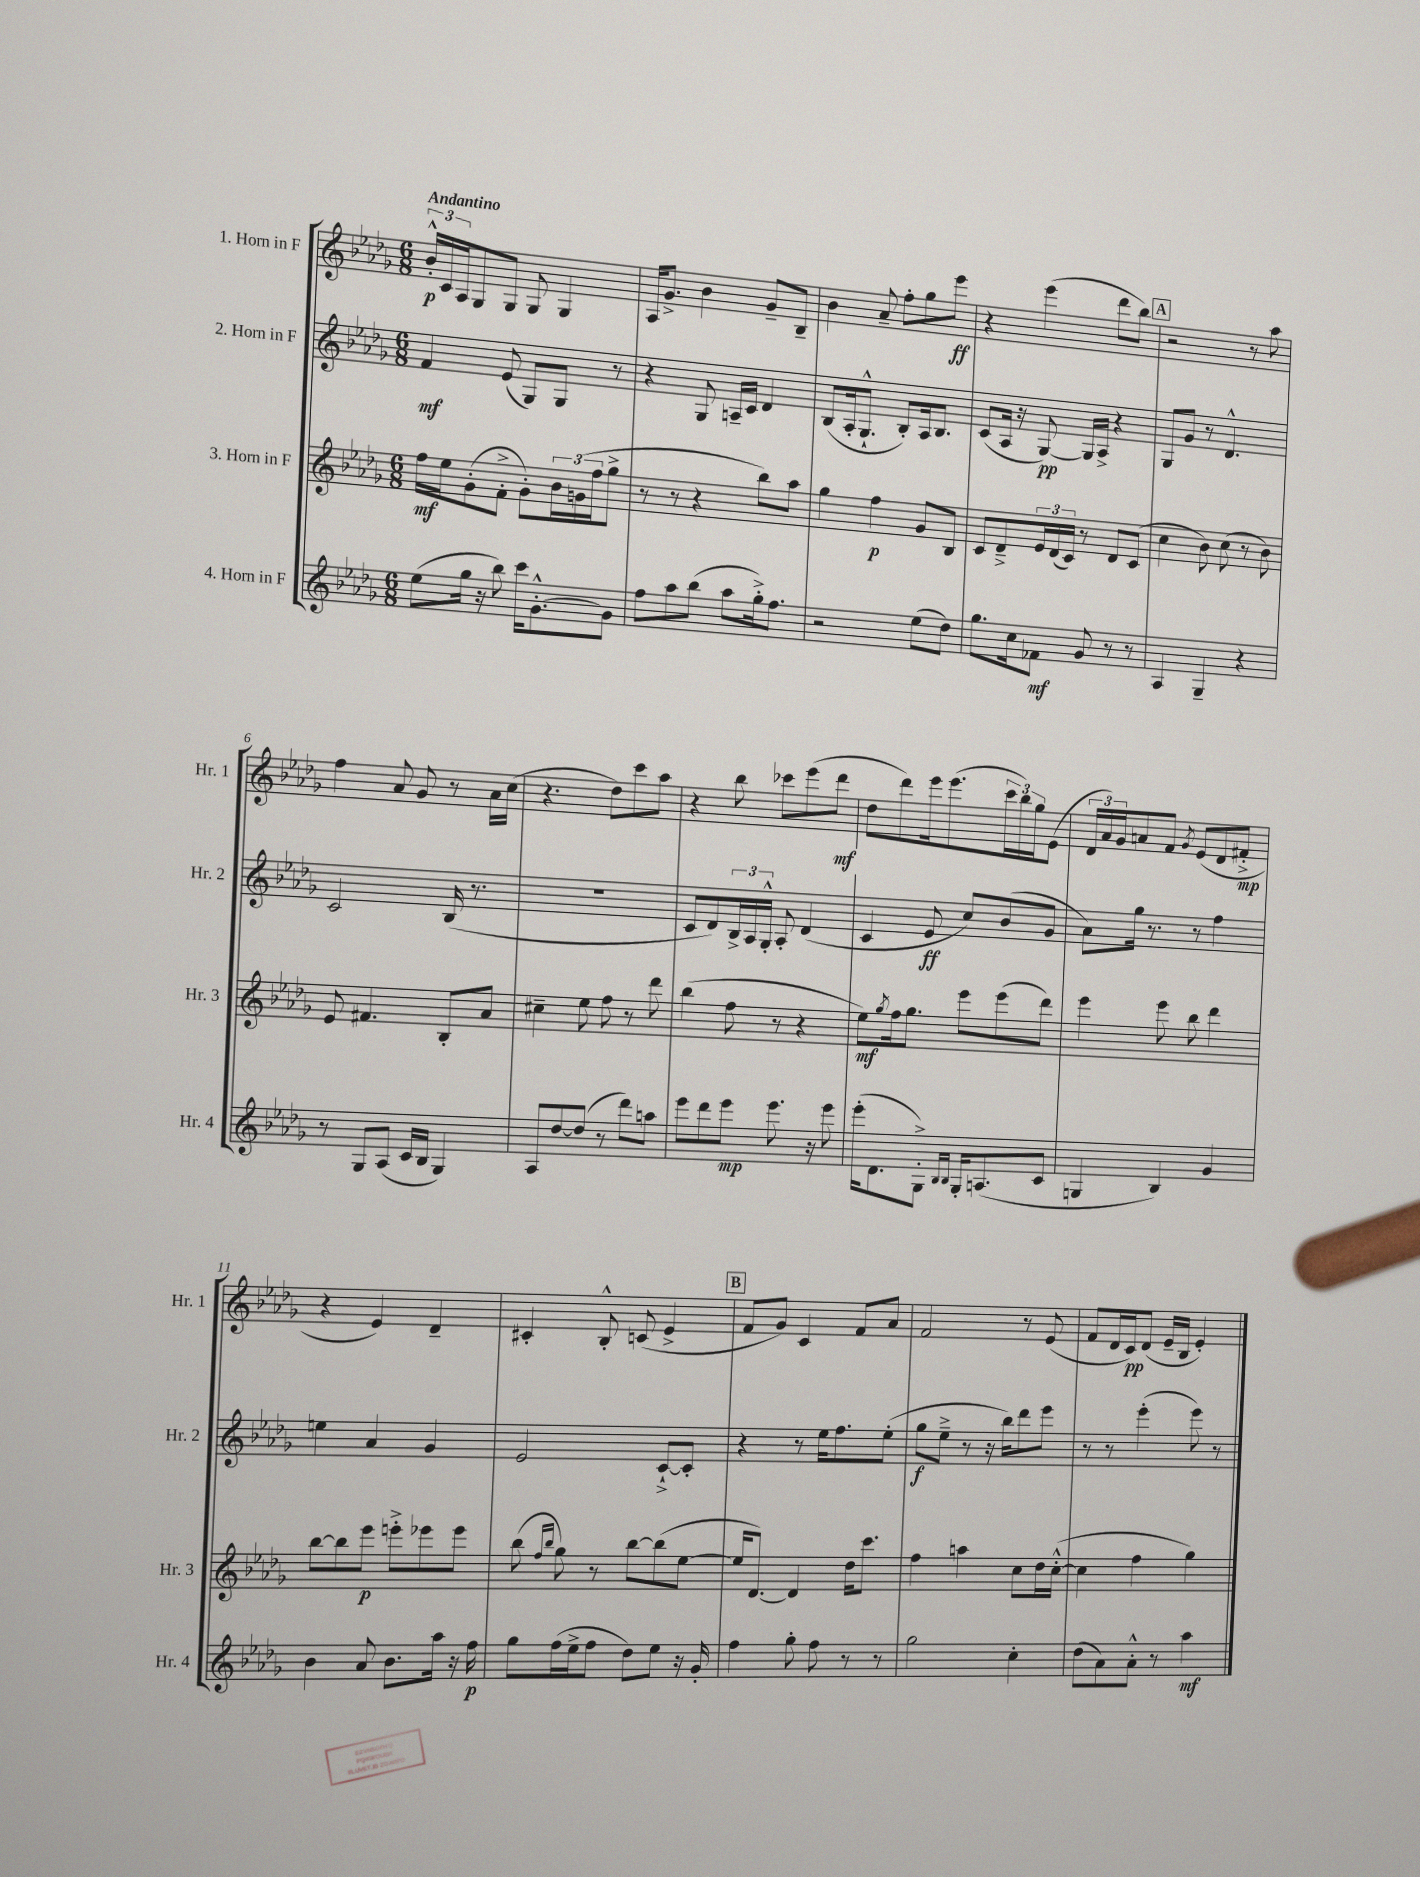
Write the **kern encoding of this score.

**kern	**kern	**kern	**kern
*staff4	*staff3	*staff2	*staff1
*clefG2	*clefG2	*clefG2	*clefG2
*k[b-e-a-d-g-]	*k[b-e-a-d-g-]	*k[b-e-a-d-g-]	*k[b-e-a-d-g-]
*M6/8	*M6/8	*M6/8	*M6/8
(8ee-\L	16ff\LL	4f/	24b-'^^/LL
.	.	.	24c/
.	16ee-\J	.	.
.	.	.	24A-/J
16gg-\Jk	(8g-'\	.	8G-/
16r	.	.	.
8bb-\)	8f'^\J	(8e-/	8G-/J
16ccc\LK	8g-'\L)	8G-/L)	8G-/
[8.g-'^^\	.	.	.
.	24b-\L	8G-/J	4G-/
.	(24g\	.	.
.	24ff\J	.	.
8g-\]J	8gg-^\J	8r	.
=	=	=	=
8ff\L	8r	4r	16A-/LK
.	.	.	8.g-^/J
8aa-\	8r	.	.
(8bb-\J	4r	8G-/	4b-\
8aa-\L	.	16A~/LL	.
.	.	16c/JJ	.
16gg-'^\k)	8bb-\L)	4d-/	8g-~/L
8.ff\J	.	.	.
.	8aa-\J	.	8B-~/J
=	=	=	=
2r	4gg-\	(8B-/L	4b-\
.	.	16A-'/k	.
.	.	8.G-`^^/J	.
.	4ff\	.	8a-~/
.	.	8B-'/L)	8ff'\L
(8ee-\L	8g-/L	16A-/k	8gg-\
.	.	8.B-/J	.
8dd-\J)	8B-/J	.	8eee-\J
=	=	=	=
8.gg-\L	8c/L	(8c/L	4r
.	8d-~^/	16A-/Jk	.
16cc\k	.	16r	.
8f-\J	24e-/L	[8G-/)	(4eee-\
.	(24d-/	.	.
.	24c/JJ)	.	.
8g-/	8r	16G-/]LL	.
.	.	16A-^/JJ	.
8r	8d-/L	4r	8ddd-\L
8r	(8c/J	.	8bb-\J)
=	=	=	=
4A-/	4cc\	8G-/L	2r
.	.	8g-/J	.
4G-~/	8b-\)	8r	.
.	(8cc\	4.d-^^/	.
4r	8r	.	8r
.	8b-\)	.	8aa-\
=	=	=	=
8r	8e-/	2c/	4ff\
8G-/L	4.f#/	.	.
(8A-/J	.	.	8a-/
16c/LL	.	.	8g-/
16B-/JJ	.	.	.
4G-/)	8B-'/L	(16B-/	8r
.	.	8.r	.
.	8a-/J	.	16a-\LL
.	.	.	(16cc\JJ
=	=	=	=
8A-/L	4cc#~\	2.r	4.r
[8dd-/	.	.	.
(8dd-/]J	8ee-\	.	.
8r	8ff\	.	8dd-\L)
8ddd-\L)	8r	.	8ccc\
8aa\J	8ddd-\	.	8aa-\J
=	=	=	=
8eee-\L	(4bb-\	8c/L	4r
8ddd-\	.	8d-/)	.
8eee-\J	8ff\	24B-^/L	8bb-\
.	.	24A-/	.
.	.	24G-'^^/JJ	.
8.eee-\	8r	8A-'/	8ccc-\L
.	4r	(4d-/	(8eee-\
16r	.	.	.
8eee-\	.	.	8ddd-\J
=	=	=	=
(16eee-'\LK	8ee-\L)	4c/	8dd-\L
8.d-\	.	.	.
.	8qgg-/	.	.
.	16ff\k	.	8ddd-\)
.	8.gg-\J	.	.
8G-'^\J)	.	8e-/	16eee-\k
.	.	.	(8.eee-\
16qqB-/LL	.	.	.
16qqB-/JJ	.	.	.
16G-'/LK	8eee-\L	8cc/L)	.
(8.A/	.	.	.
.	(8eee-\	(8b-/	24ccc\L
.	.	.	24bb-\)
.	.	.	24gg-\J
8c/J	8ddd-\J)	8g-/J	(8e-\J
=	=	=	=
4G/	4eee-\	8a-\L)	24d-/LL
.	.	.	24a-/)
.	.	.	24g-/J
.	.	16gg-\Jk	8a/
.	.	8.r	.
4B-/)	8eee-\	.	8f/J
.	.	.	8qg-/
.	8bb-\	8r	(8e-/L
4g-/	4ddd-\	4ff\	8d-/
.	.	.	8f#'^/J
=	=	=	=
4b-\	[8bb-\L	4ee\	4r
.	8bb-\]	.	.
8a-/	8eee-\J	4a-/	4e-/)
8.b-\L	8eee'^\L	.	.
.	8eee-\	4g-/	4d-~/
16aa-\Jk	.	.	.
16r	8eee-\J	.	.
16ff\	.	.	.
=	=	=	=
8gg-\L	(8bb-\	2e-/	4c#'/
.	16qqff/LL	.	.
.	16qqbb-/JJ	.	.
(16ff\L	8gg-\)	.	.
16ee-^\J	.	.	.
8ff\J	8r	.	8B-'^^/
8dd-\L)	[8bb-\L	.	(8c/
8ee-\J	(8bb-\]	[8c`^/L	4e-^/
16r	[8ee-\J	8c'/]J	.
16g-'/	.	.	.
=	=	=	=
4ff\	16ee-/]LK	4r	8f/L
.	[8.d-/J)	.	.
.	.	.	8g-/J)
8gg-'\	4d-/]	8r	4c/
8ff\	.	16ee-\LK	.
.	.	8.ff\	.
8r	16dd-\LK	.	8f/L
.	8.ccc\J	.	.
8r	.	(8ee-'\J	8a-/J
=	=	=	=
2gg-\	4ff\	8gg-\L	2f/
.	.	8ee-~^\J	.
.	4aa\	8r	.
.	.	16r	.
.	.	16bb-\LK)	.
4cc'\	8cc\L	8ddd-\	8r
.	16dd-\L	8eee-\J	(8e-/
.	([16cc'^^\JJ	.	.
=	=	=	=
(8dd-\L	4cc\]	8r	8f/L
8a-\)	.	8r	16d-/L
.	.	.	16c/J)
8a-'^^\J	4ff\	(4eee-'\	(8d-/J
8r	.	.	16e-~/LL
.	.	.	16B-/JJ
4aa-\	4gg-\)	8eee-\)	4e-'/)
.	.	8r	.
==	==	==	==
*-	*-	*-	*-
